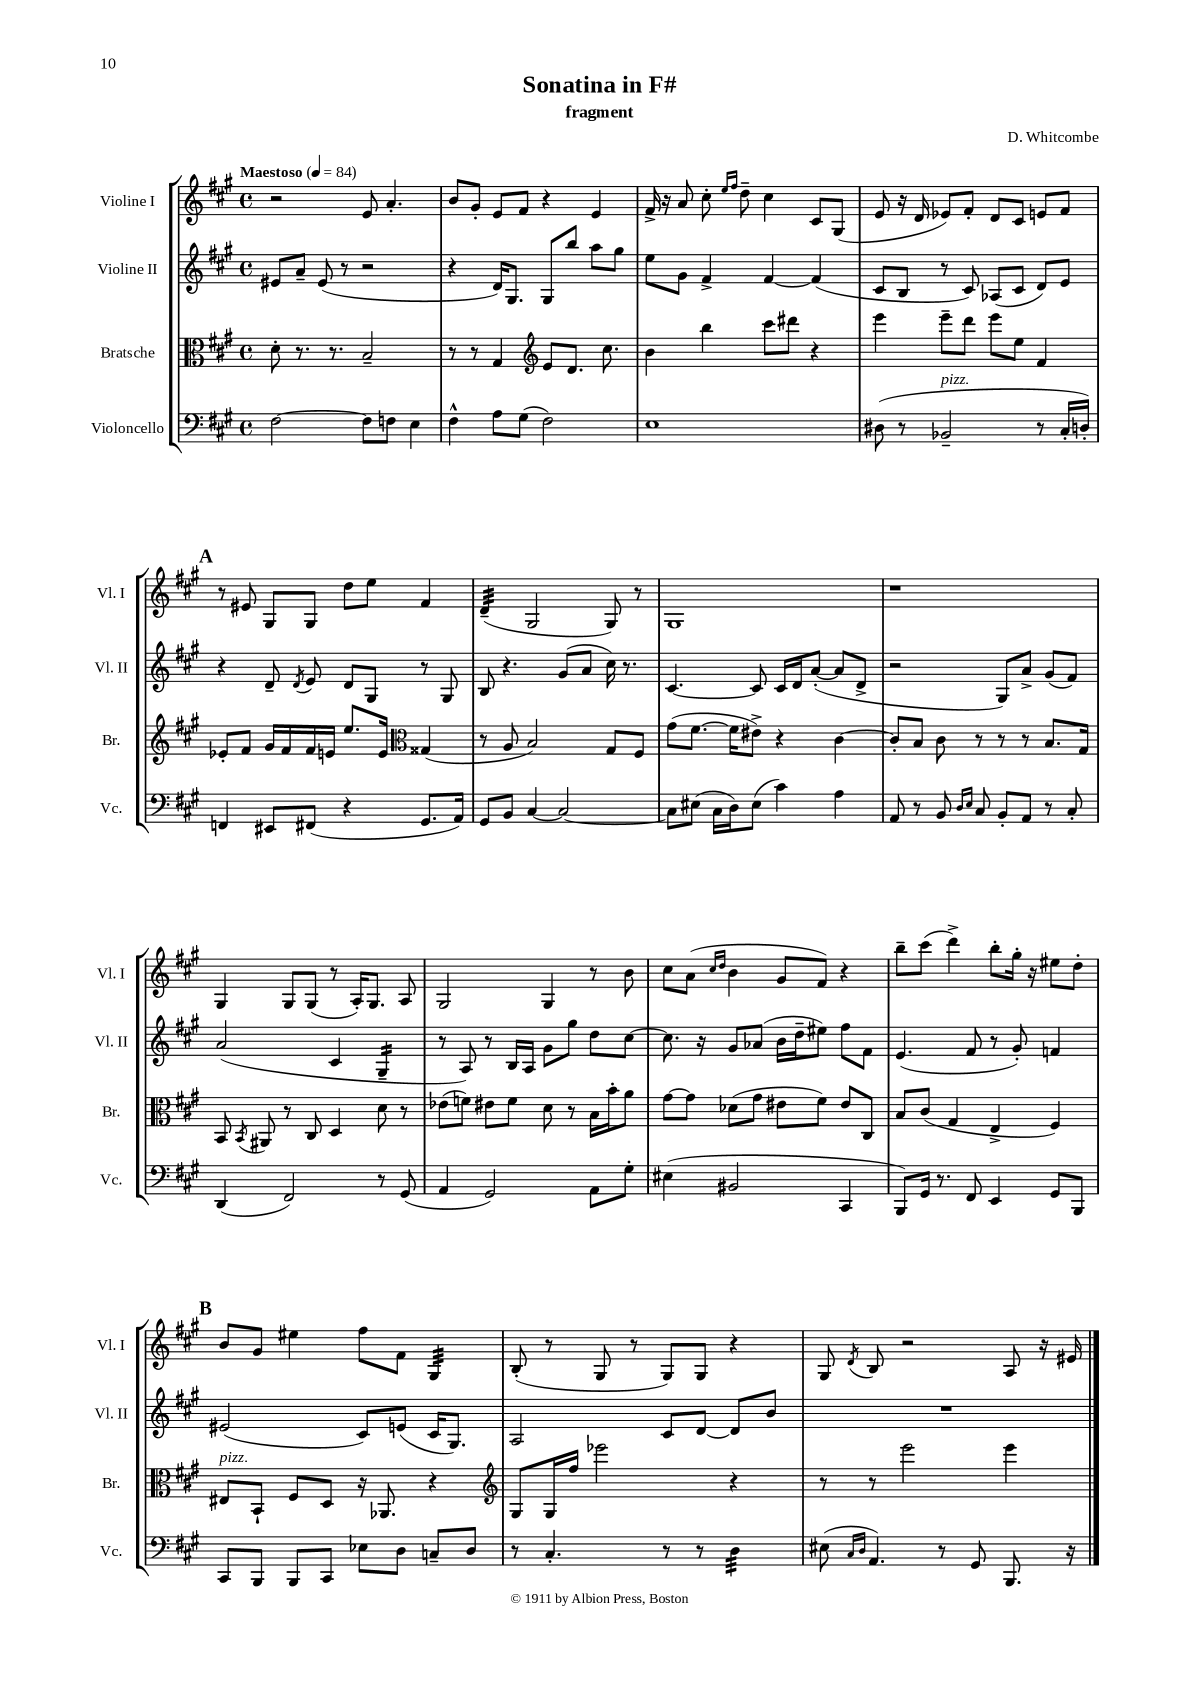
\header { title = "Sonatina in F#" composer = "D. Whitcombe" subtitle = "fragment" }
<<
\new StaffGroup <<
\new Staff = "s0" \with { instrumentName = "Violine I" shortInstrumentName = "Vl. I" } {
    \clef treble \key a \major \defaultTimeSignature \time 4/4 \tempo "Maestoso" 4 = 84
    \autoBeamOff r2 e'8 a'4.-. |
    b'8[ gis'8]-. e'8[ fis'8] r4 e'4 |
    fis'16-> r16 a'8 cis''8-. \grace { e''16[ fis''16] } d''8-- cis''4 cis'8[ gis8]( |
    e'8 r16 d'16 ees'8[) fis'8]-. d'8[ cis'8] e'8[ fis'8] |
    \mark \markup { \bold "A" } r8 eis'8 gis8[ gis8] d''8[ e''8] fis'4 |
    d'4:32--( gis2 gis8) r8 |
    gis1 |
    r1 |
    gis4 gis8[ gis8]( r8 a16[-.) gis8.] a8 |
    gis2 gis4 r8 b'8 |
    cis''8[ a'8]( \grace { cis''16[ d''16] } b'4 gis'8[ fis'8]) r4 |
    b''8[-- cis'''8]( d'''4->) b''8[-. gis''16]-. r16 eis''8[ d''8]-. |
    \mark \markup { \bold "B" } b'8[ gis'8] eis''4 fis''8[ fis'8] gis4:32 |
    b8-.( r8 gis8 r8 gis8[) gis8] r4 |
    gis8 \acciaccatura { d'8 } b8 r2 a8 r16 eis'16 \bar "|." |
}
\new Staff = "s1" \with { instrumentName = "Violine II" shortInstrumentName = "Vl. II" } {
    \clef treble \key a \major \defaultTimeSignature \time 4/4
    \autoBeamOff eis'8[ a'8]-- eis'8( r8 r2 |
    r4 d'16[) gis8.] gis8[ b''8] a''8[ gis''8] |
    e''8[ gis'8] fis'4-> fis'4~ fis'4( |
    cis'8[ b8] r8 cis'8) aes8[( cis'8] d'8[) e'8] |
    \mark \markup { \bold "A" } r4 d'8-- \acciaccatura { d'8 } e'8 d'8[ gis8] r8 gis8 |
    b8 r4. gis'8[( a'8] cis''16) r8. |
    cis'4.~ cis'8 cis'16[ d'16 a'8]~-.( a'8[ d'8]-> |
    r2 gis8[) a'8]-> gis'8[( fis'8]) |
    a'2( cis'4 gis4:16-- |
    r8 a8) r8 b16[ a16] gis'8[ gis''8] d''8[ cis''8]~ |
    cis''8. r16 gis'8[ aes'8]( b'16[ d''16-- eis''8]) fis''8[ fis'8] |
    e'4.( fis'8 r8 gis'8-.) f'4 |
    \mark \markup { \bold "B" } eis'2( cis'8[) e'8]( cis'16[ gis8.]) |
    a2 cis'8[ d'8]~ d'8[ b'8] |
    R1 \bar "|." |
}
\new Staff = "s2" \with { instrumentName = "Bratsche" shortInstrumentName = "Br." } {
    \clef alto \key a \major \defaultTimeSignature \time 4/4
    \autoBeamOff d'8-. r8. r8. b2-- |
    r8 r8 gis4 \clef treble e'8[ d'8.] cis''8. |
    b'4 b''4 cis'''8[ dis'''8] r4 |
    e'''4 e'''8[-- d'''8] e'''8[ e''8] fis'4 |
    \mark \markup { \bold "A" } ees'8[-. fis'8] gis'16[ fis'16 fis'16 e'16] e''8.[ e'16] \clef alto gisis4( |
    r8 a8 b2) gis8[ fis8] |
    gis'8[( fis'8.]~ fis'16[ eis'8]->) r4 cis'4~ |
    cis'8[-. b8] cis'8 r8 r8 r8 b8.[ gis16] |
    b,8 \acciaccatura { b,8 } ais,8 r8 cis8 d4 d'8 r8 |
    ees'8[( f'8]) eis'8[ f'8] d'8 r8 b16[ b'16-. a'8] |
    gis'8[~ gis'8] des'8[( gis'8] eis'8[ fis'8]) eis'8[ cis8] |
    b8[ cis'8]( gis4 e4-> fis4) |
    \mark \markup { \bold "B" } eis8[^\markup { \italic "pizz." } b,8]-! fis8[ d8] r16 aes,8. r4 |
    \clef treble gis8[ gis16 fis''16] ees'''2 r4 |
    r8 r8 e'''2 e'''4 \bar "|." |
}
\new Staff = "s3" \with { instrumentName = "Violoncello" shortInstrumentName = "Vc." } {
    \clef bass \key a \major \defaultTimeSignature \time 4/4
    \autoBeamOff fis2~ fis8[ f8] e4 |
    fis4-^ a8[ gis8]( fis2) |
    e1 |
    dis8( r8 bes,2--^\markup { \italic "pizz." } r8 cis16[-. d16]-.) |
    \mark \markup { \bold "A" } f,4 eis,8[ fis,8]( r4 gis,8.[ a,16]) |
    gis,8[ b,8] cis4~ cis2~ |
    cis8[ eis8]( cis16[ d16) eis8]( cis'4) a4 |
    a,8 r8 b,8 \grace { d16[ e16] } cis8 b,8[-. a,8] r8 cis8-. |
    d,4( fis,2) r8 gis,8( |
    a,4 gis,2) a,8[ gis8]-. |
    eis4( bis,2 cis,4 |
    b,,8[) gis,16] r8. fis,8 e,4 gis,8[ b,,8] |
    \mark \markup { \bold "B" } cis,8[ b,,8] b,,8[ cis,8] ees8[ d8] c8[-- d8] |
    r8 cis4.-. r8 r8 d4:32 |
    eis8( \grace { cis16[ d16] } a,4.) r8 gis,8 b,,8. r16 \bar "|." |
}
>>
>>
\layout { \context { \Score \remove "Bar_number_engraver" } }
